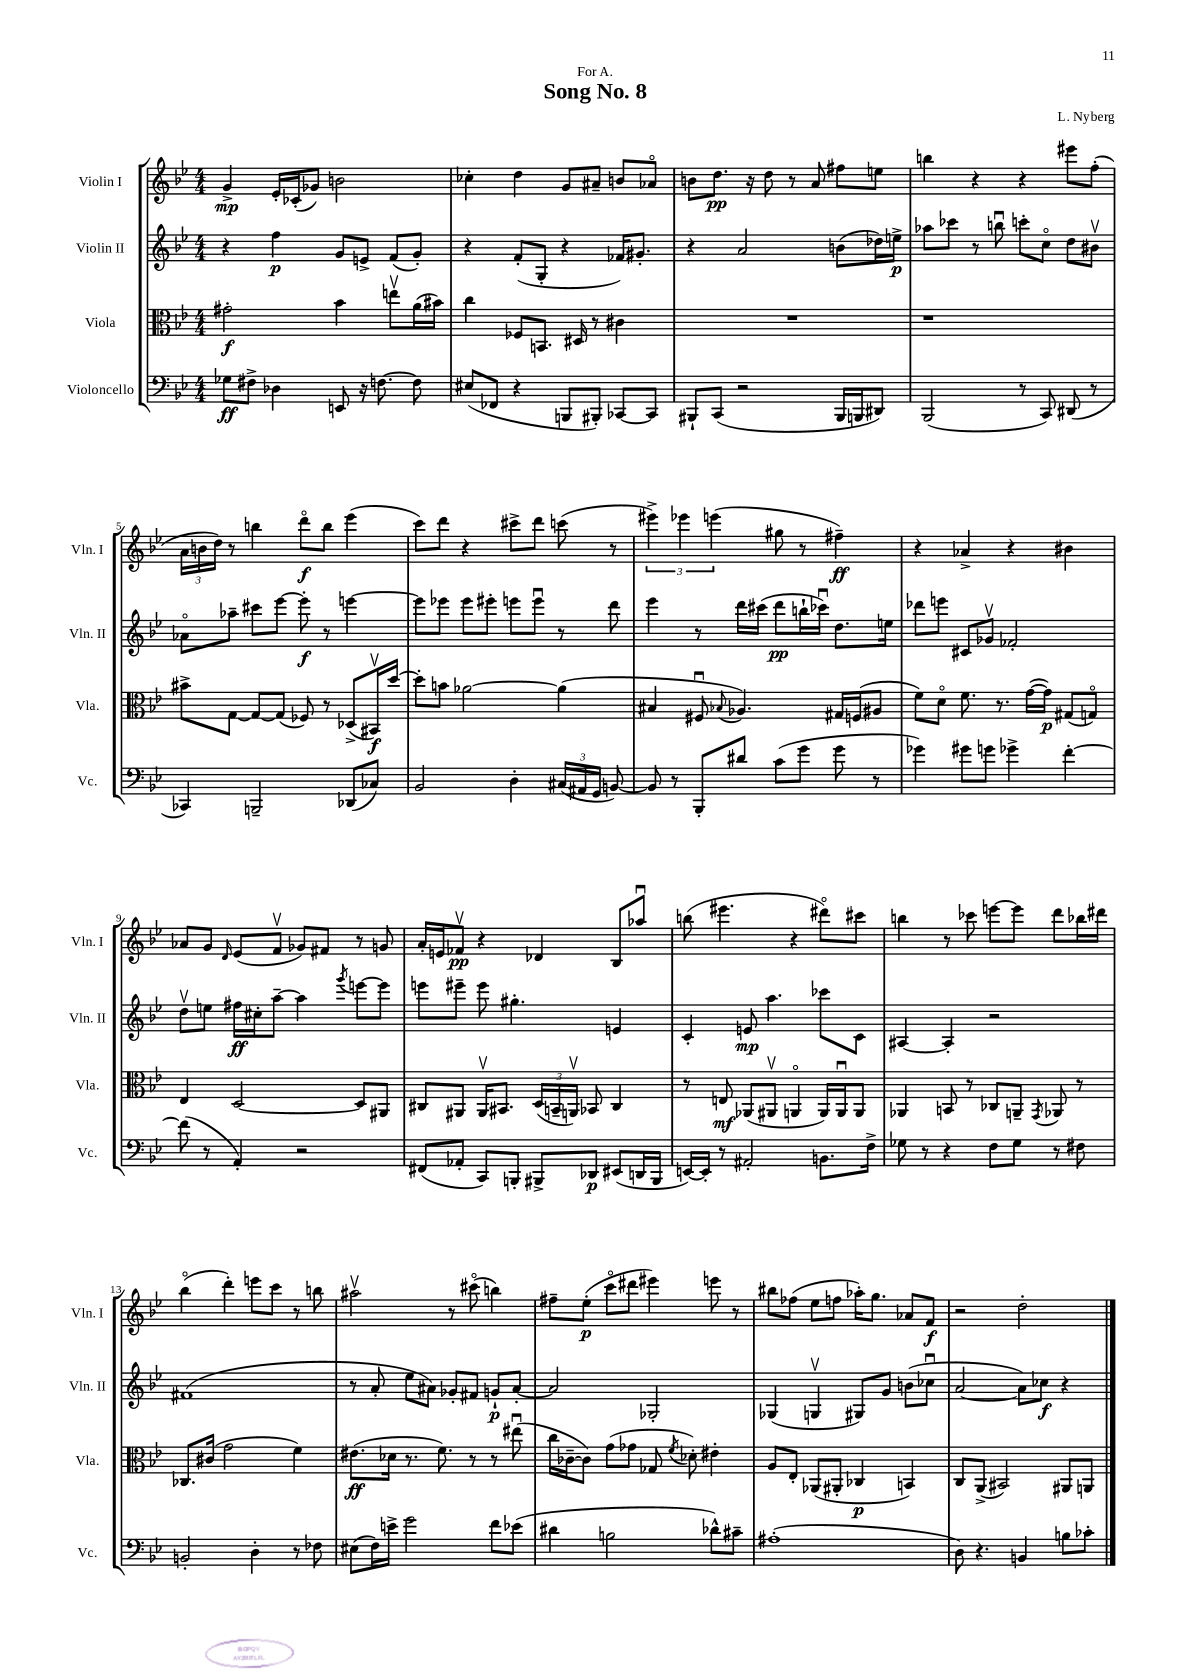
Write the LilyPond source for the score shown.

\header { title = "Song No. 8" composer = "L. Nyberg" dedication = "For A." }
<<
\new StaffGroup <<
\new Staff = "s0" \with { instrumentName = "Violin I" shortInstrumentName = "Vln. I" } {
    \clef treble \key bes \major \numericTimeSignature \time 4/4
    \autoBeamOff g'4->\mp ees'16[-. ces'16-.( ges'8]) b'2 |
    ces''4-. d''4 g'8[ ais'8]-- b'8[ aes'8]\flageolet |
    b'8[ d''8.]\pp r16 d''8 r8 a'8 fis''8[ e''8] |
    b''4 r4 r4 eis'''8[ f''8]-.( |
    \tuplet 3/2 { a'16[ b'16 d''16]) } r8 b''4 d'''8[\flageolet\f b''8] ees'''4( |
    c'''8[) d'''8] r4 cis'''8[-> d'''8] c'''8( r8 |
    \tuplet 3/2 { eis'''4->) ees'''4 e'''4( } gis''8 r8 fis''4--\ff) |
    r4 aes'4-> r4 bis'4 |
    aes'8[ g'8] \grace { d'16 } ees'8[( f'8]\upbow ges'8[) fis'8] r8 g'8 |
    a'16[-. e'16 fes'8]\upbow\pp r4 des'4 bes8[ aes''8]\downbow |
    b''8( eis'''4. r4 dis'''8[\flageolet) cis'''8] |
    b''4 r8 ces'''8 e'''8[~ e'''8] d'''8[ bes''16 dis'''16] |
    bes''4\flageolet( d'''4-.) e'''8[ c'''8] r8 b''8 |
    ais''2\upbow r8 cis'''8\flageolet( b''4) |
    fis''8[-- ees''8]-.\p( c'''8[\flageolet dis'''8] eis'''4) e'''8 r8 |
    bis''8[ fes''8]( ees''8[ f''8] aes''16[-.) g''8.] aes'8[ f'8]\f |
    r2 d''2-. \bar "|." |
}
\new Staff = "s1" \with { instrumentName = "Violin II" shortInstrumentName = "Vln. II" } {
    \clef treble \key bes \major \numericTimeSignature \time 4/4
    \autoBeamOff r4 f''4\p g'8[ e'8]-> f'8[( g'8]-.) |
    r4 f'8[-.( g8]-. r4 fes'16[) gis'8.]-. |
    r4 a'2 b'8[( des''16) e''16]->\p |
    aes''8[ ces'''8] r8 b''8\downbow c'''8[-. c''8]\flageolet d''8[ bis'8]\upbow |
    aes'8[\flageolet aes''8]-- cis'''8[ ees'''8]~ ees'''8-.\f r8 e'''4~ |
    e'''8[ ees'''8] ees'''8[ eis'''8]-. e'''8[ e'''8]\downbow r8 d'''8 |
    ees'''4 r8 d'''16[ cis'''16]( d'''8[\pp b''16-! ces'''16]\downbow) d''8.[ e''16] |
    des'''8[ e'''8] cis'8[ ges'8]\upbow fes'2-. |
    d''8[\upbow e''8] fis''16[\ff cis''16-. a''8]~-- a''4 \acciaccatura { g'''8 } e'''8[~ e'''8] |
    e'''8[ eis'''8]-- eis'''8 gis''4.-. e'4 |
    c'4-. e'8\mp a''4. ces'''8[ c'8] |
    ais4~ ais4-. r2 |
    fis'1( |
    r8 a'8-. ees''8[ ais'8]) ges'8[-. fis'8] g'8[-!\p ais'8]~-. |
    ais'2 ges2-. |
    ges4( g4\upbow gis8[) g'8] b'8[( ces''8]\downbow |
    a'2~ a'8[) ces''8]\f r4 \bar "|." |
}
\new Staff = "s2" \with { instrumentName = "Viola" shortInstrumentName = "Vla." } {
    \clef alto \key bes \major \numericTimeSignature \time 4/4
    \autoBeamOff gis'2-.\f bes'4 e''8[\upbow a'16( bis'16]) |
    c''4 fes8[ b,8.] dis16 r8 cis'4 |
    R1 |
    r1 |
    bis'8[-> g8]~ g8[~ g8]( fes8) r8 des8[->( bis,16\upbow\f) d''16]~ |
    d''8[-. b'8] aes'2~ aes'4( |
    bis4 fis8\downbow \appoggiatura { bes8 } aes4.) gis16[ f16( ais8] |
    f'8[) d'8]\flageolet f'8. r8. g'16[~( g'16]\p) gis8[( g8]\flageolet) |
    ees4 d2~ d8[ ais,8] |
    cis8[ ais,8] ais,16[\upbow bis,8.] \tuplet 3/2 { d16[( b,16-- a,16]\upbow) } bes,8 cis4 |
    r8 e8\mf aes,8[( ais,8]\upbow a,4\flageolet a,16[) a,16\downbow a,8] |
    aes,4 b,8 r8 ces8[ a,8]-- \acciaccatura { g,8 } aes,8 r8 |
    ces8.[ cis'16]( g'2 f'4) |
    eis'8.[\ff( des'16] r8. f'8.) r8 r8 eis''8\downbow( |
    c''16[ ces'16~-- ces'8]) g'8[( ges'8] ges8 \acciaccatura { f'8 } des'8-.) eis'4-. |
    a8[ ees8]-. aes,8[( ais,8]-. ces4\p b,4) |
    c8[ a,8]->( bis,2) ais,8[ a,8] \bar "|." |
}
\new Staff = "s3" \with { instrumentName = "Violoncello" shortInstrumentName = "Vc." } {
    \clef bass \key bes \major \numericTimeSignature \time 4/4
    \autoBeamOff ges8[\ff fis8]-> des4 e,8 r16 f8.~ f8 |
    eis8[( fes,8] r4 b,,8[ bis,,8]-.) ces,8[~ ces,8] |
    bis,,8[-! c,8]( r2 bis,,16[ b,,16 dis,8]) |
    bes,,2( r8 c,8) dis,8( r8 |
    ces,4) b,,2-- des,8[( ces8]) |
    bes,2 d4-. \tuplet 3/2 { cis16[( ais,16 g,16] } b,8~) |
    b,8 r8 bes,,8[-. dis'8] c'8[( g'8] g'8 r8 |
    ges'4) gis'8[ g'8] ges'4-> f'4~-. |
    f'8( r8 a,4-.) r2 |
    fis,8[( aes,8]-. c,8[) b,,8]-. bis,,8[-> des,8]\p eis,8[( d,16 bis,,16] |
    e,16[~) e,16]-. r8 ais,2-. b,8.[ f16]-> |
    ges8 r8 r4 f8[ ges8] r8 fis8 |
    b,2-. d4-. r8 fes8 |
    eis8[( f16) e'16]-> g'2 f'8[ ees'8]( |
    dis'4 b2 des'8[-^) cis'8]-- |
    ais1-.( |
    d8) r4. b,4 b8[ ces'8]-. \bar "|." |
}
>>
>>
